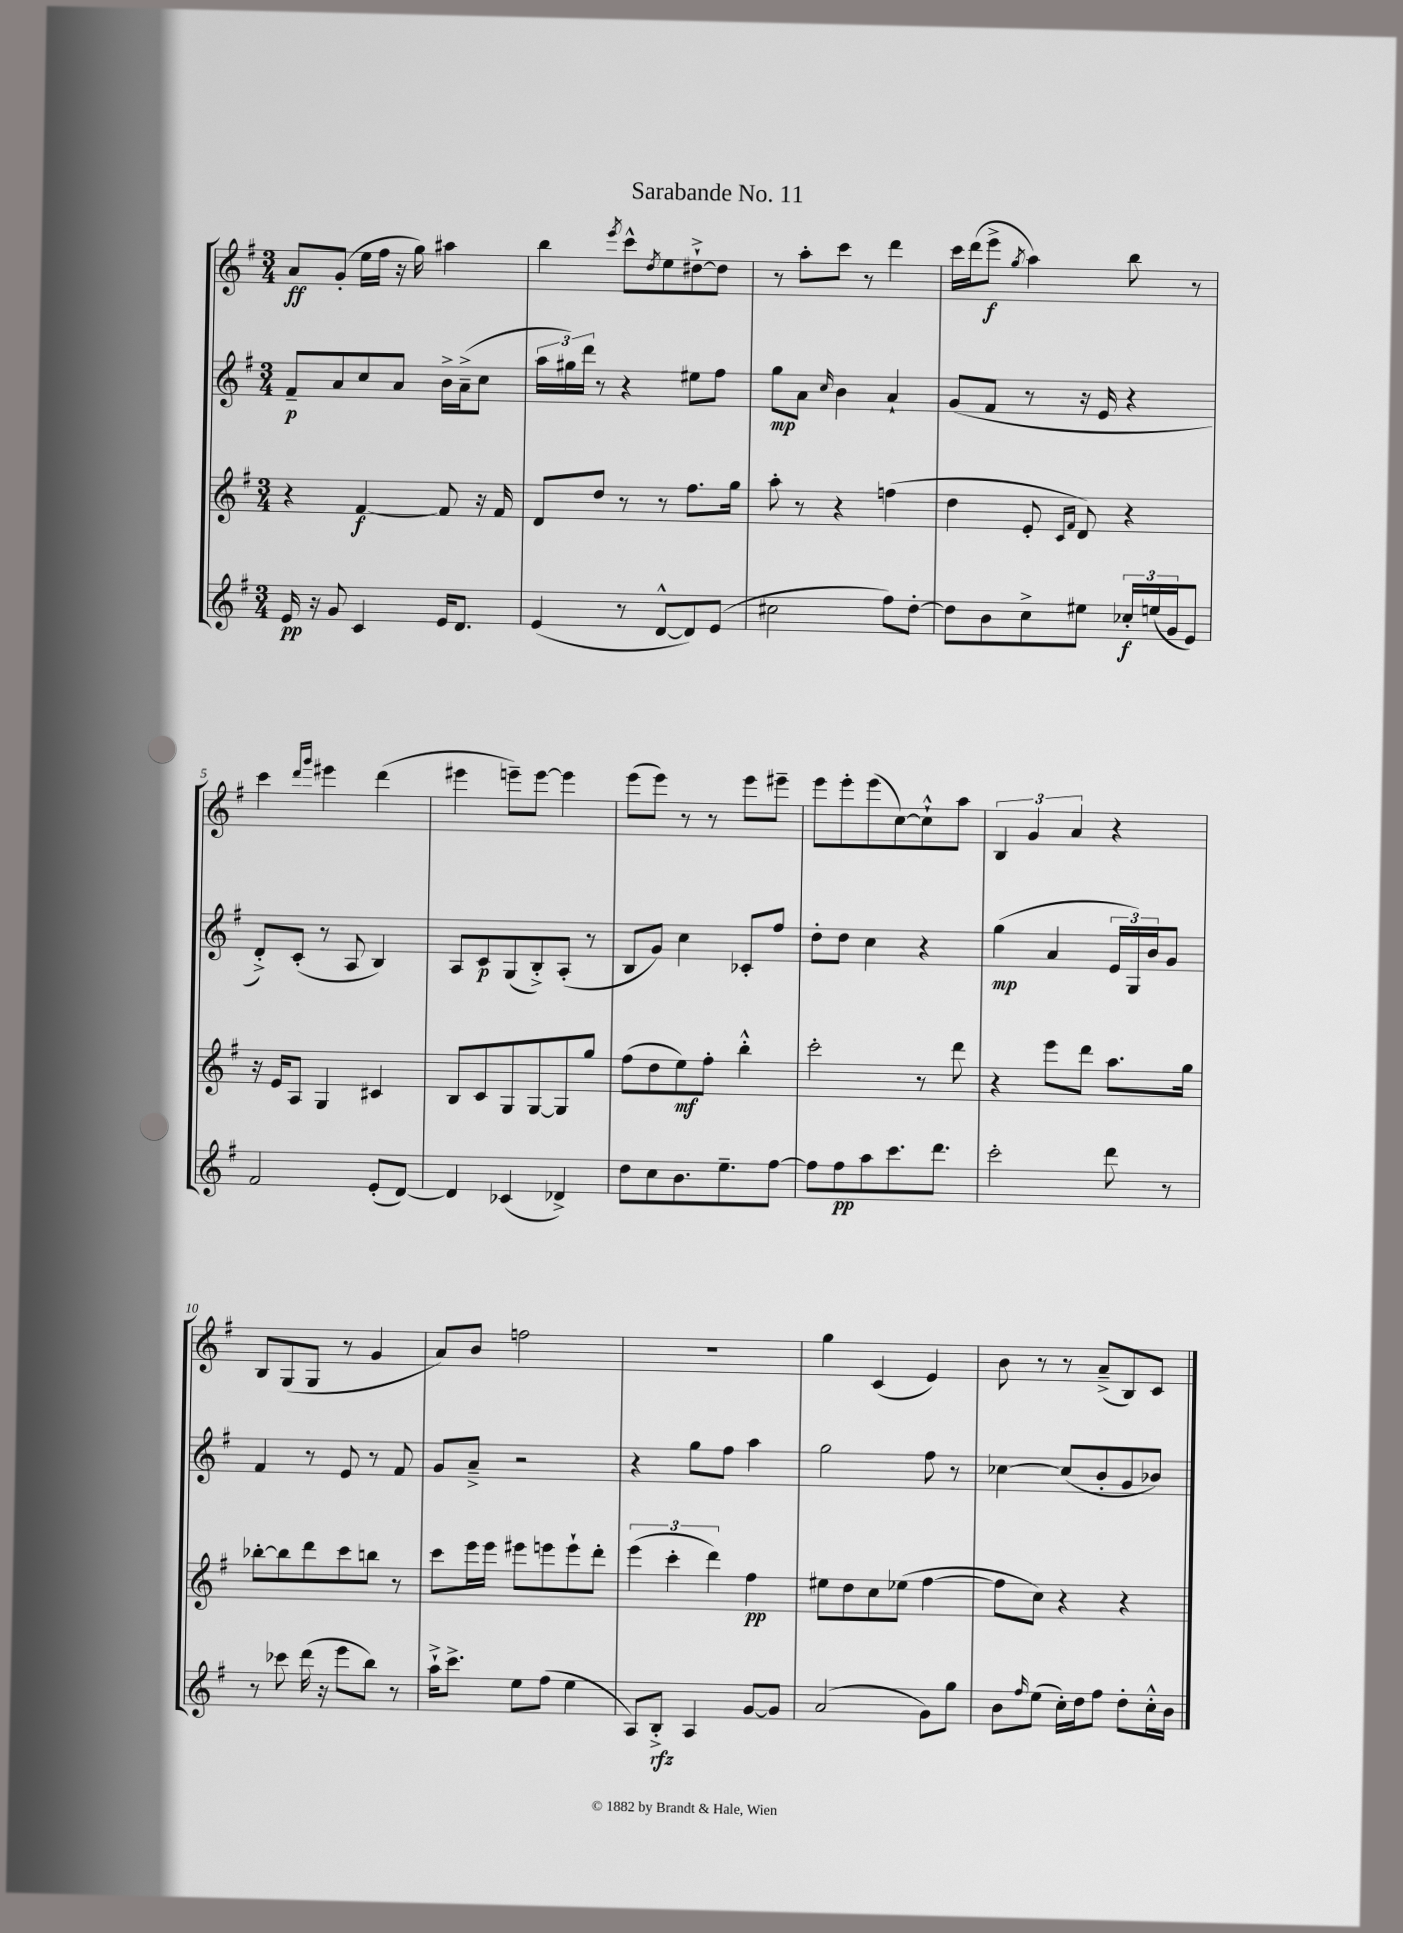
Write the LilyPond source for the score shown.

\header { title = "Sarabande No. 11" }
<<
\new StaffGroup <<
\new Staff = "s0" {
    \clef treble \key g \major \numericTimeSignature \time 3/4
    a'8\ff g'8-.( e''16 fis''16 r16 g''16) ais''4 |
    b''4 \acciaccatura { e'''8 } c'''8-^ \acciaccatura { d''8 } e''8 dis''8~-!-> dis''8 |
    r8 a''8-. c'''8 r8 d'''4 |
    c'''16 d'''16( e'''8->\f \acciaccatura { g''8 } a''4) b''8 r8 |
    c'''4 \grace { d'''16 g'''16 } eis'''4 d'''4( |
    eis'''4 e'''8--) e'''8~ e'''4 |
    e'''8( e'''8) r8 r8 e'''8 eis'''8-- |
    e'''8 e'''8-. e'''8( c''8~) c''8-!-^ a''8 |
    \tuplet 3/2 { b4 g'4 a'4 } r4 |
    b8 g8( g8 r8 g'4 |
    a'8) b'8 f''2 |
    R2. |
    g''4 c'4( e'4) |
    b'8 r8 r8 a'8--->( b8) c'8 \bar "|." |
}
\new Staff = "s1" {
    \clef treble \key g \major \numericTimeSignature \time 3/4
    fis'8--\p a'8 c''8 a'8 b'16-> a'16--->( c''8 |
    \tuplet 3/2 { a''16 gis''16) d'''16 } r8 r4 eis''8 fis''8 |
    g''8\mp a'8 \grace { c''16 } b'4 a'4-! |
    g'8( fis'8 r8 r16 e'16 r4 |
    d'8-.->) c'8-.( r8 a8 b4) |
    a8 c'8\p g8( b8-.->) a8-.( r8 |
    b8 g'8) c''4 ces'8-. fis''8 |
    d''8-. d''8 c''4 r4 |
    g''4\mp( a'4 \tuplet 3/2 { e'16 g16) b'16 } g'8 |
    fis'4 r8 e'8 r8 fis'8 |
    g'8 a'8---> r2 |
    r4 g''8 fis''8 a''4 |
    g''2 fis''8 r8 |
    ces''4~ ces''8( b'8-. g'8 bes'8) \bar "|." |
}
\new Staff = "s2" {
    \clef treble \key g \major \numericTimeSignature \time 3/4
    r4 fis'4~\f fis'8 r16 fis'16 |
    d'8 d''8 r8 r8 fis''8. g''16 |
    a''8-. r8 r4 f''4( |
    d''4 e'8-. \grace { c'16 fis'16 } d'8) r4 |
    r16 e'16 a8 g4 cis'4 |
    b8 c'8 g8 g8~ g8 g''8 |
    fis''8( d''8 e''8\mf) fis''8-. b''4-.-^ |
    c'''2-. r8 d'''8 |
    r4 e'''8 d'''8 a''8. g''16 |
    bes''8~-. bes''8 d'''8 c'''8 b''8 r8 |
    c'''8 e'''16 e'''16 eis'''8 e'''8 e'''8-! d'''8-. |
    \tuplet 3/2 { e'''4( c'''4-. d'''4) } fis''4\pp |
    eis''8 d''8 c''8 ees''8( fis''4~ |
    fis''8 c''8) r4 r4 \bar "|." |
}
\new Staff = "s3" {
    \clef treble \key g \major \numericTimeSignature \time 3/4
    e'16\pp r16 g'8 c'4 e'16 d'8. |
    e'4( r8 d'8~-^ d'8) e'8( |
    cis''2 fis''8) d''8~-. |
    d''8 b'8 c''8-> eis''8 \tuplet 3/2 { ces''16-.\f e''16( g'16 } e'8) |
    fis'2 e'8-.( d'8~) |
    d'4 ces'4( des'4->) |
    d''8 c''8 b'8. e''8.-- fis''8~ |
    fis''8 fis''8\pp a''8 c'''8. d'''8. |
    c'''2-. d'''8 r8 |
    r8 ces'''8 d'''16( r16 e'''8 b''8) r8 |
    a''16-!-> c'''8.-> e''8 fis''8( e''4 |
    a8) b8-.->\rfz a4 g'8~ g'8 |
    a'2( g'8) g''8 |
    b'8 \grace { fis''16 } e''8( c''16-.) d''16 fis''8 d''8-. c''16-.-^ b'16 \bar "|." |
}
>>
>>
